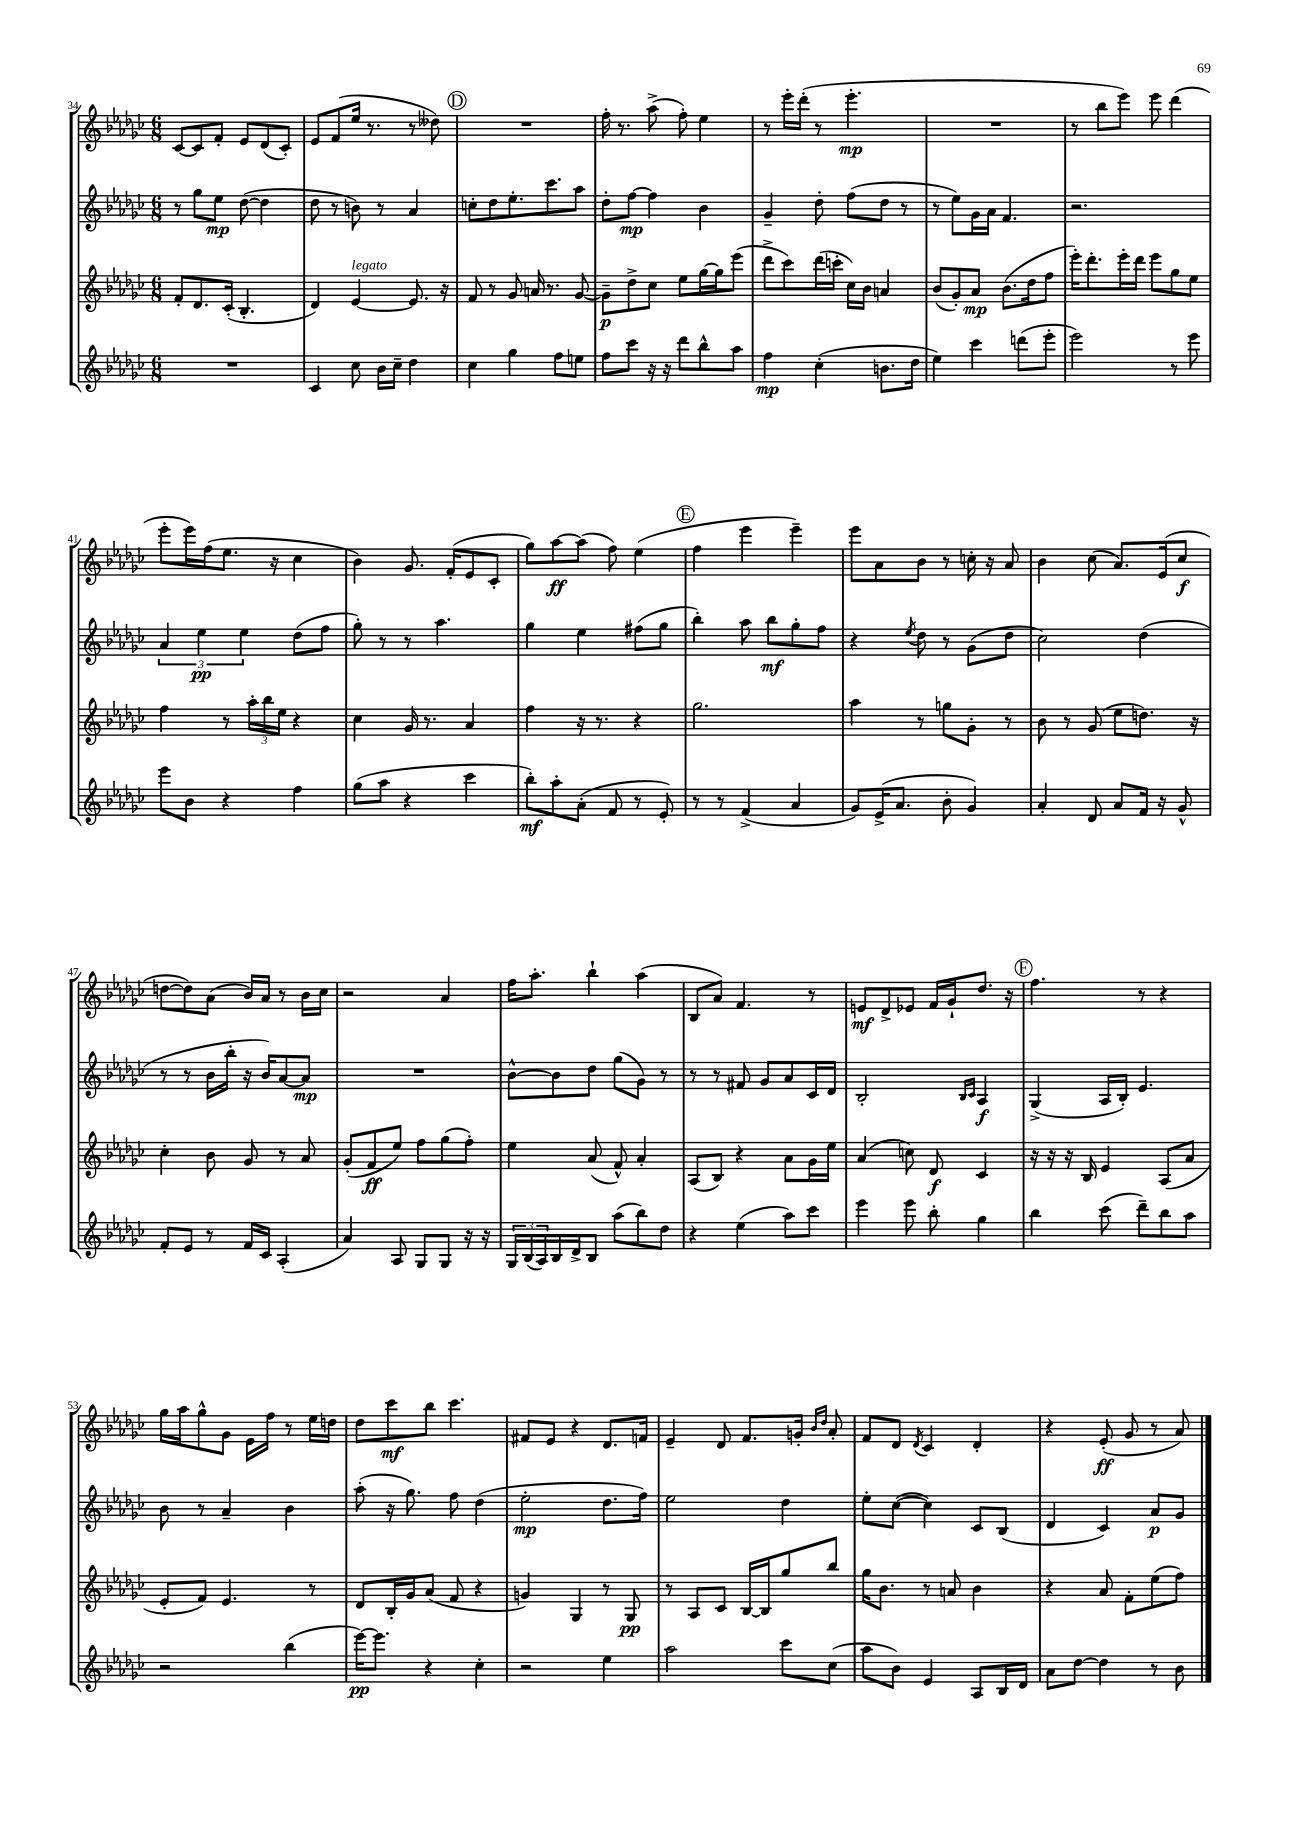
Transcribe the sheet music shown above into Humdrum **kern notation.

**kern	**dynam	**kern	**dynam	**kern	**dynam	**kern	**dynam
*part4	*part4	*part3	*part3	*part2	*part2	*part1	*part1
*staff4	*staff4	*staff3	*staff3	*staff2	*staff2	*staff1	*staff1
*clefG2	*	*clefG2	*	*clefG2	*	*clefG2	*
*k[b-e-a-d-g-c-]	*	*k[b-e-a-d-g-c-]	*	*k[b-e-a-d-g-c-]	*	*k[b-e-a-d-g-c-]	*
*M6/8	*	*M6/8	*	*M6/8	*	*M6/8	*
=34	=34	=34	=34	=34	=34	=34	=34
2.r	.	8f'/L	.	8r	.	[8c-/L	.
.	.	8.d-/	.	8gg-\L	.	8c-/]	.
.	.	.	.	8ee-\J	mp	8f'/J	.
.	.	(16c-'/Jk	.	.	.	.	.
.	.	4.B-'/	.	([8dd-\	.	8e-/L	.
.	.	.	.	4dd-\]	.	(8d-/	.
.	.	.	.	.	.	8c-'/J)	.
=35	=35	=35	=35	=35	=35	=35	=35
4c-/	.	4d-/)	.	8dd-\	.	8e-/L	.
.	.	.	.	8r	.	(8f/	.
!	!	!LO:TX:a:i:t=legato	!	!	!	!	!
8cc-\	.	[4e-/	.	8bn\)	.	16ee-/Jk	.
.	.	.	.	.	.	8.r	.
16b-\LL	.	.	.	8r	.	.	.
16cc-~\JJ	.	.	.	.	.	.	.
4dd-\	.	8.e-/]	.	4a-/	.	8r	.
.	.	.	.	.	.	8dd--X\)	.
.	.	16r	.	.	.	.	.
!!LO:REH:place=s1:t=D
=36	=36	=36	=36	=36	=36	=36	=36
4cc-\	.	8f/	.	8ccn'\L	.	2.r	.
.	.	8r	.	8dd-\	.	.	.
4gg-\	.	8g-/	.	8.ee-'\	.	.	.
.	.	16an/	.	.	.	.	.
.	.	8.r	.	8.ccc-\	.	.	.
8ff\L	.	.	.	.	.	.	.
8een\J	.	[8g-/	.	8aa-\J	.	.	.
=37	=37	=37	=37	=37	=37	=37	=37
8ff\L	.	8g-~\L]	p	8dd-'\L	.	16ff'\	.
.	.	.	.	.	.	8.r	.
8ccc-\J	.	8dd-^\	.	[8ff\J	mp	.	.
16r	.	8cc-\J	.	4ff\]	.	(8aa-^\	.
16r	.	.	.	.	.	.	.
8ddd-\L	.	8ee-\L	.	.	.	8ff'\)	.
8bb-^^\	.	[16gg-\L	.	4b-\	.	4ee-\	.
.	.	16gg-\J]	.	.	.	.	.
8aa-\J	.	(8eee-\J	.	.	.	.	.
=38	=38	=38	=38	=38	=38	=38	=38
4ff\	mp	8ddd-^\L	.	4g-~/	.	8r	.
.	.	8ccc-\)	.	.	.	16eee-'\LL	.
.	.	.	.	.	.	(16ddd-'\JJ	.
(4cc-'\	.	(16ddd-\L	.	8dd-'\	.	8r	.
.	.	16cccn'\JJ	.	.	.	.	.
.	.	16cc-\LL)	.	(8ff\L	.	4.eee-'\	mp
.	.	16b-\JJ	.	.	.	.	.
8.bn\L	.	4an/	.	8dd-\J	.	.	.
.	.	.	.	8r	.	.	.
16dd-\Jk	.	.	.	.	.	.	.
=39	=39	=39	=39	=39	=39	=39	=39
4ee-\)	.	(8b-/L	.	8r	.	2.r	.
.	.	8g-'/)	.	8ee-\L)	.	.	.
4ccc-\	.	8a-/J	mp	16g-\L	.	.	.
.	.	.	.	16a-\JJ	.	.	.
.	.	(8.b-\L	.	4.f/	.	.	.
(8dddn\L	.	.	.	.	.	.	.
.	.	16dd-\k	.	.	.	.	.
8eee-'\J	.	8ff\J	.	.	.	.	.
=40	=40	=40	=40	=40	=40	=40	=40
2eee-\)	.	16eee-'\KL)	.	2.r	.	8r	.
.	.	8.ddd-'\	.	.	.	.	.
.	.	.	.	.	.	8bb-\L	.
.	.	16eee-'\L	.	.	.	8eee-\J)	.
.	.	16ddd-\JJ	.	.	.	.	.
.	.	8eee-\L	.	.	.	8eee-\	.
8r	.	8gg-\	.	.	.	(4ddd-\	.
8eee-\	.	8ee-\J	.	.	.	.	.
!!LO:LB:g=z
=41	=41	=41	=41	=41	=41	=41	=41
8eee-\L	.	4ff\	.	6a-/	.	8eee-'\L	.
8b-\J	.	.	.	.	.	16eee-\L)	.
.	.	.	.	6ee-\	pp	.	.
.	.	.	.	.	.	(16ff\J	.
4r	.	8r	.	.	.	8.ee-\J	.
.	.	.	.	6ee-\	.	.	.
.	.	24aa-'\LL	.	.	.	.	.
.	.	24bb-\	.	.	.	.	.
.	.	.	.	.	.	16r	.
.	.	24ee-\JJ	.	.	.	.	.
4ff\	.	4r	.	(8dd-\L	.	4cc-\	.
.	.	.	.	8ff\J	.	.	.
=42	=42	=42	=42	=42	=42	=42	=42
(8gg-\L	.	4cc-\	.	8gg-'\)	.	4b-\)	.
8aa-\J	.	.	.	8r	.	.	.
4r	.	16g-/	.	8r	.	8.g-/	.
.	.	8.r	.	.	.	.	.
.	.	.	.	4.aa-\	.	.	.
.	.	.	.	.	.	(16f'/KL	.
4ccc-\	.	4a-/	.	.	.	8e-/	.
.	.	.	.	.	.	8c-'/J	.
=43	=43	=43	=43	=43	=43	=43	=43
8bb-'\L)	mf	4ff\	.	4gg-\	.	8gg-\L)	.
8aa-'\	.	.	.	.	.	[8aa-\	ff
(8a-'\J	.	16r	.	4ee-\	.	(8aa-\J]	.
.	.	8.r	.	.	.	.	.
8f/	.	.	.	.	.	8ff\)	.
8r	.	4r	.	(8ff#X\L	.	(4ee-\	.
8e-'/)	.	.	.	8gg-\J	.	.	.
!!LO:REH:place=s1:t=E
=44	=44	=44	=44	=44	=44	=44	=44
8r	.	2.gg-\	.	4bb-'\)	.	4ff\	.
8r	.	.	.	.	.	.	.
(4f^/	.	.	.	8aa-\	.	4eee-\	.
.	.	.	.	8bb-\L	mf	.	.
4a-/	.	.	.	8gg-'\	.	4eee-~\)	.
.	.	.	.	8ff\J	.	.	.
=45	=45	=45	=45	=45	=45	=45	=45
8g-/L)	.	4aa-\	.	4r	.	8eee-\L	.
(16e-^/K	.	.	.	.	.	8a-\	.
8.a-/J	.	.	.	.	.	.	.
.	.	.	.	8qee-/	.	.	.
.	.	8r	.	8dd-\	.	8b-\J	.
8b-'\	.	8ggn\L	.	8r	.	8r	.
4g-/)	.	8g-'\J	.	(8g-\L	.	16ccn'\	.
.	.	.	.	.	.	16r	.
.	.	8r	.	8dd-\J	.	8a-/	.
=46	=46	=46	=46	=46	=46	=46	=46
4a-'/	.	8b-\	.	2cc-\)	.	4b-\	.
.	.	8r	.	.	.	.	.
8d-/	.	(8g-/	.	.	.	(8cc-\	.
8a-/L	.	8ee-\L	.	.	.	8.a-/L)	.
16f/Jk	.	8.ddn\J)	.	(4dd-\	.	.	.
16r	.	.	.	.	.	(16e-/k	.
8g-^^/	.	.	.	.	.	8cc-/J	f
.	.	16r	.	.	.	.	.
!!LO:LB:g=z
=47	=47	=47	=47	=47	=47	=47	=47
8f'/L	.	4cc-'\	.	8r	.	[8ddn\L	.
8e-/J	.	.	.	8r	.	8dd\])	.
8r	.	8b-\	.	16b-\LL	.	(8a-\J	.
.	.	.	.	16bb-'\JJ	.	.	.
16f/LL	.	8g-/	.	16r	.	16b-/LL)	.
16c-/JJ	.	.	.	16b-/KL)	.	16a-/JJ	.
(4A-'/	.	8r	.	[8a-/	.	8r	.
.	.	8a-/	.	8a-/J]	mp	16b-\LL	.
.	.	.	.	.	.	16cc-\JJ	.
=48	=48	=48	=48	=48	=48	=48	=48
4a-/)	.	(8g-'/L	.	2.r	.	2r	.
.	.	8f/	ff	.	.	.	.
8A-/	.	8ee-/J)	.	.	.	.	.
8G-/L	.	8ff\L	.	.	.	.	.
8G-/J	.	(8gg-\	.	.	.	4a-/	.
16r	.	8ff'\J)	.	.	.	.	.
16r	.	.	.	.	.	.	.
=49	=49	=49	=49	=49	=49	=49	=49
24G-/LL	.	4ee-\	.	[8b-^^\L	.	16ff\KL	.
(24B-/	.	.	.	.	.	.	.
.	.	.	.	.	.	8.aa-'\J	.
24A-/)	.	.	.	.	.	.	.
16B-/	.	.	.	8b-\]	.	.	.
16d-^/J	.	.	.	.	.	.	.
8B-/J	.	(8a-/	.	8dd-\J	.	4bb-`\	.
(8aa-\L	.	8f^^/)	.	(8gg-\L	.	.	.
8bb-\)	.	4a-'/	.	8g-\J)	.	(4aa-\	.
8dd-\J	.	.	.	8r	.	.	.
=50	=50	=50	=50	=50	=50	=50	=50
4r	.	(8A-/L	.	8r	.	8B-/L	.
.	.	8B-/J)	.	8r	.	8a-/J)	.
(4ee-\	.	4r	.	8f#X/	.	4.f/	.
.	.	.	.	8g-/L	.	.	.
8aa-\L)	.	8a-\L	.	8a-/	.	.	.
8ccc-\J	.	16g-\L	.	16c-/L	.	8r	.
.	.	16ee-\JJ	.	16d-/JJ	.	.	.
=51	=51	=51	=51	=51	=51	=51	=51
4eee-\	.	(4a-/	.	2B-'/	.	8en/L	mf
.	.	.	.	.	.	8d-^/	.
8eee-\	.	8ccn\)	.	.	.	8e-X/J	.
8bb-'\	.	8d-/	f	.	.	16f/LL	.
.	.	.	.	.	.	16g-`/J	.
.	.	.	.	16qqB-/LL	.	.	.
.	.	.	.	16qqc-/JJ	.	.	.
4gg-\	.	4c-/	.	4A-/	f	8.dd-/J	.
.	.	.	.	.	.	16r	.
!!LO:REH:place=s1:t=F
=52	=52	=52	=52	=52	=52	=52	=52
4bb-\	.	16r	.	(4G-^/	.	4.ff\	.
.	.	16r	.	.	.	.	.
.	.	16r	.	.	.	.	.
.	.	16B-/	.	.	.	.	.
(8ccc-\	.	4e-/	.	16A-/LL	.	.	.
.	.	.	.	16B-'/JJ)	.	.	.
8ddd-~\L)	.	.	.	4.e-/	.	8r	.
8bb-\	.	(8A-/L	.	.	.	4r	.
8aa-\J	.	8a-/J	.	.	.	.	.
!!LO:LB:g=z
=53	=53	=53	=53	=53	=53	=53	=53
2r	.	8e-'/L	.	8b-\	.	16gg-\LL	.
.	.	.	.	.	.	16aa-\J	.
.	.	8f/J)	.	8r	.	8gg-^^\	.
.	.	4.e-/	.	4a-~/	.	8g-\J	.
.	.	.	.	.	.	16e-\LL	.
.	.	.	.	.	.	16ff\JJ	.
(4bb-\	.	.	.	4b-\	.	8r	.
.	.	8r	.	.	.	16ee-\LL	.
.	.	.	.	.	.	16ddn\JJ	.
=54	=54	=54	=54	=54	=54	=54	=54
[16eee-\KL)	pp	8d-/L	.	(8aa-'\	.	8dd-\L	.
8.eee-\J]	.	.	.	.	.	.	.
.	.	16B-'/L	.	16r	.	8ccc-\	mf
.	.	16g-/J	.	8.gg-\)	.	.	.
4r	.	(8a-/J	.	.	.	8bb-\J	.
.	.	8f/	.	8ff\	.	4.ccc-\	.
4cc-'\	.	4r	.	(4dd-\	.	.	.
=55	=55	=55	=55	=55	=55	=55	=55
2r	.	4gn/)	.	2ee-'\	mp	8f#X/L	.
.	.	.	.	.	.	8e-/J	.
.	.	4G-/	.	.	.	4r	.
4ee-\	.	8r	.	8.dd-\L	.	8.d-/L	.
.	.	8G-/	pp	.	.	.	.
.	.	.	.	16ff\Jk)	.	16fn/Jk	.
=56	=56	=56	=56	=56	=56	=56	=56
2aa-\	.	8r	.	2ee-\	.	4e-~/	.
.	.	8A-/L	.	.	.	.	.
.	.	8c-/J	.	.	.	8d-/	.
.	.	[16B-/LL	.	.	.	8.f/L	.
.	.	16B-/J]	.	.	.	.	.
8ccc-\L	.	8gg-/	.	4dd-\	.	.	.
.	.	.	.	.	.	16gn'/Jk	.
.	.	.	.	.	.	16qqb-/LL	.
.	.	.	.	.	.	16qqdd-/JJ	.
(8cc-\J	.	8bb-/J	.	.	.	8a-'/	.
=57	=57	=57	=57	=57	=57	=57	=57
8aa-\L	.	16gg-\KL	.	8ee-'\L	.	8f/L	.
.	.	8.b-\J	.	.	.	.	.
8b-\J)	.	.	.	([8cc-\J	.	8d-/J	.
.	.	.	.	.	.	8qd-/	.
4e-/	.	8r	.	4cc-\])	.	4c-/	.
.	.	8an/	.	.	.	.	.
8A-/L	.	4b-\	.	8c-/L	.	4d-'/	.
16B-/L	.	.	.	(8B-/J	.	.	.
16d-/JJ	.	.	.	.	.	.	.
=58	=58	=58	=58	=58	=58	=58	=58
8a-\L	.	4r	.	4d-/	.	4r	.
[8dd-\J	.	.	.	.	.	.	.
4dd-\]	.	8a-/	.	4c-/)	.	(8e-'/	ff
.	.	8f'\L	.	.	.	8g-/	.
8r	.	(8ee-\	.	8a-/L	p	8r	.
8b-\	.	8ff\J)	.	8g-/J	.	8a-/)	.
==	==	==	==	==	==	==	==
*-	*-	*-	*-	*-	*-	*-	*-
